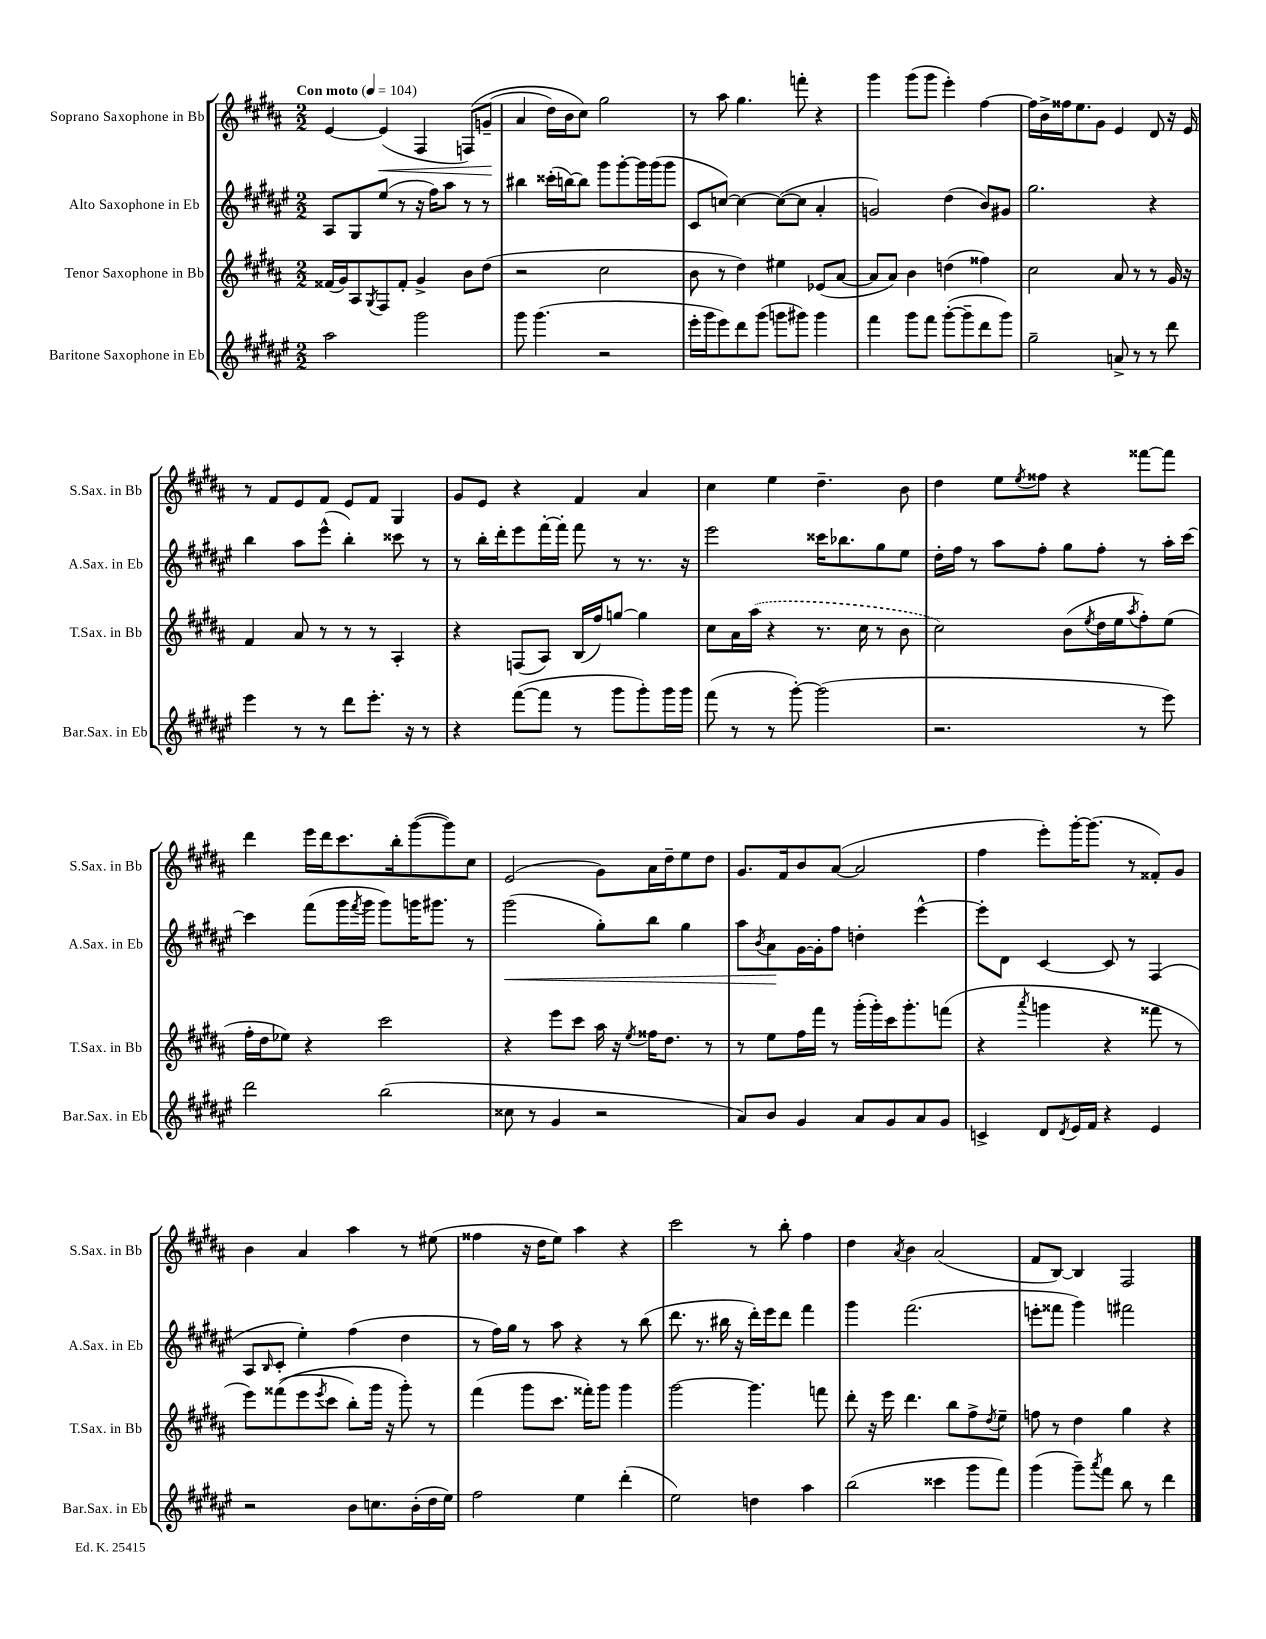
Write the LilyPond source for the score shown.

<<
\new StaffGroup <<
\new Staff = "s0" \with { instrumentName = "Soprano Saxophone in Bb" shortInstrumentName = "S.Sax. in Bb" } {
    \clef treble \key b \major \numericTimeSignature \time 2/2 \tempo "Con moto" 4 = 104
    e'4~ e'4\<( fis4 f8)\( g'8--\!( |
    ais'4 dis''16) b'16 cis''8\) gis''2 |
    r8 ais''8 gis''4. f'''8-. r4 |
    gis'''4 gis'''8( gis'''8 e'''4-.) fis''4~ |
    fis''16 b'16-> fisis''16 e''8. gis'8 e'4 dis'8 r16 e'16 |
    r8 fis'8 e'8 fis'8 e'8 fis'8 gis4 |
    gis'8 e'8 r4 fis'4 ais'4 |
    cis''4 e''4 dis''4.-- b'8 |
    dis''4 e''8 \acciaccatura { e''8 } fisis''8 r4 fisis'''8~ fisis'''8 |
    dis'''4 e'''16 dis'''16 cis'''8. b''16-. gis'''8~( gis'''8) cis''8 |
    e'2( gis'8) ais'16 dis''16-- e''8 dis''8 |
    gis'8. fis'16 b'8 ais'8~( ais'2 |
    fis''4 e'''8-.) gis'''16~-. gis'''8.( r8 fisis'8-.) gis'8 |
    b'4 ais'4 ais''4 r8 eis''8( |
    fisis''4 r16 dis''16 e''8) ais''4 r4 |
    cis'''2 r8 b''8-. fis''4 |
    dis''4 \acciaccatura { ais'8 } b'4 ais'2( |
    fis'8 b8~) b4 fis2 \bar "|." |
}
\new Staff = "s1" \with { instrumentName = "Alto Saxophone in Eb" shortInstrumentName = "A.Sax. in Eb" } {
    \clef treble \key fis \major \numericTimeSignature \time 2/2
    ais8 gis8 eis''8( r8 r16 fis''16) ais''8 r8 r8 |
    bis''4 cisis'''16-.( b''16~) b''8 gis'''8 gis'''8~-. gis'''16 gis'''16( gis'''8 |
    cis'8 c''8~) c''4~ c''8~( c''8 ais'4-. |
    g'2) dis''4( b'8) gis'8 |
    gis''2. r4 |
    b''4 ais''8 eis'''8-^( b''4-.) cisis'''8 r8 |
    r8 b''16-. dis'''16-. eis'''8 fis'''16~-. fis'''16-. fis'''8 r8 r8. r16 |
    eis'''2 cisis'''16 bes''8. gis''8 eis''8 |
    dis''16-. fis''16 r8 ais''8 fis''8-. gis''8 fis''8-. r8 ais''16-. cis'''16~ |
    cis'''4 fis'''8( gis'''16 \acciaccatura { fis'''8 } gis'''16 gis'''8) g'''16 gis'''8. r8 |
    gis'''2\<( gis''8-.) b''8 gis''4 |
    ais''8 \acciaccatura { b'8 } ais'8\! gis'16~ gis'16-. fis''8 d''4-. eis'''4~-^ |
    eis'''8-. dis'8 cis'4~ cis'8 r8 fis4( |
    ais8 \grace { b16 } cis'8-. eis''4-.) fis''4( dis''4 |
    r8 fis''16) gis''16 r8 ais''8 r4 r8 b''8( |
    dis'''8. r8. bis''16 r16 dis'''16-.) eis'''16 dis'''8 fis'''4 |
    gis'''4 fis'''2.( |
    e'''8-. fisis'''8 gis'''4) fis'''2 \bar "|." |
}
\new Staff = "s2" \with { instrumentName = "Tenor Saxophone in Bb" shortInstrumentName = "T.Sax. in Bb" } {
    \clef treble \key b \major \numericTimeSignature \time 2/2
    fisis'16( gis'16) ais8 \acciaccatura { gis8 } fis8 fisis'8-. gis'4-> b'8 dis''8( |
    r2 cis''2 |
    b'8 r8 dis''4) eis''4 ees'8( ais'8~ |
    ais'8 ais'8) b'4 d''4( fisis''4) |
    cis''2 ais'8 r8 r8 gis'16 r16 |
    fis'4 ais'8 r8 r8 r8 ais4-. |
    r4 f8( ais8) b16( fis''16) g''8~ g''4 |
    cis''8 ais'16 \once \slurDashed ais''16( r4 r8. cis''16 r8 b'8 |
    cis''2) b'8( \acciaccatura { e''8 } dis''16 e''16 \acciaccatura { ais''8 } fis''8-.) e''8( |
    fis''16-. dis''16 ees''8) r4 cis'''2 |
    r4 e'''8 cis'''8 ais''16 r16 \acciaccatura { e''8 } fisis''16 dis''8. r8 |
    r8 e''8 fis''16 fis'''16 r8 gis'''16-.( gis'''16-.) cis'''16 gis'''8.-. f'''8( |
    r4 \acciaccatura { ais'''8 } g'''4 r4 fisis'''8 r8 |
    e'''8) fisis'''8(\( e'''8 \acciaccatura { e'''8 } cis'''8 b''8-.) gis'''16 r16 gis'''8-.\) r8 |
    fis'''4( gis'''8 cis'''8. fisis'''16-.) gis'''8 gis'''4 |
    gis'''2~ gis'''4. f'''8 |
    dis'''8-. r16 e'''16 dis'''4. b''8 fis''8-> \acciaccatura { dis''8 } e''8-- |
    f''8 r8 dis''4 gis''4 r4 \bar "|." |
}
\new Staff = "s3" \with { instrumentName = "Baritone Saxophone in Eb" shortInstrumentName = "Bar.Sax. in Eb" } {
    \clef treble \key fis \major \numericTimeSignature \time 2/2
    ais''2 gis'''2 |
    gis'''8 gis'''4.( r2 |
    eis'''16-. gis'''16 eis'''8) dis'''8 gis'''8( g'''8 gis'''8) gis'''4 |
    fis'''4 gis'''8 fis'''8 gis'''8~-.( gis'''8-- dis'''8 gis'''8) |
    gis''2-- a'8-> r8 r8 dis'''8 |
    eis'''4 r8 r8 dis'''8 eis'''8.-. r16 r8 |
    r4 fis'''8~( fis'''8 r8 gis'''8 gis'''8-.) gis'''16 gis'''16 |
    fis'''8( r8 r8 gis'''8~-.) gis'''2( |
    r2. r8 eis'''8) |
    dis'''2 b''2( |
    cisis''8 r8 gis'4 r2 |
    ais'8) b'8 gis'4 ais'8 gis'8 ais'8 gis'8 |
    c'4-> dis'8 \acciaccatura { dis'8 } eis'16 fis'16 r4 eis'4 |
    r2 b'8 c''8. b'16-.( dis''16 eis''16) |
    fis''2 eis''4 dis'''4-.( |
    eis''2) d''4 ais''4 |
    b''2( cisis'''4 gis'''8 fis'''8) |
    gis'''4( gis'''8--) \acciaccatura { ais'''8 } fis'''8 b''8 r8 dis'''4 \bar "|." |
}
>>
>>
\layout { \context { \Score \remove "Bar_number_engraver" } }
